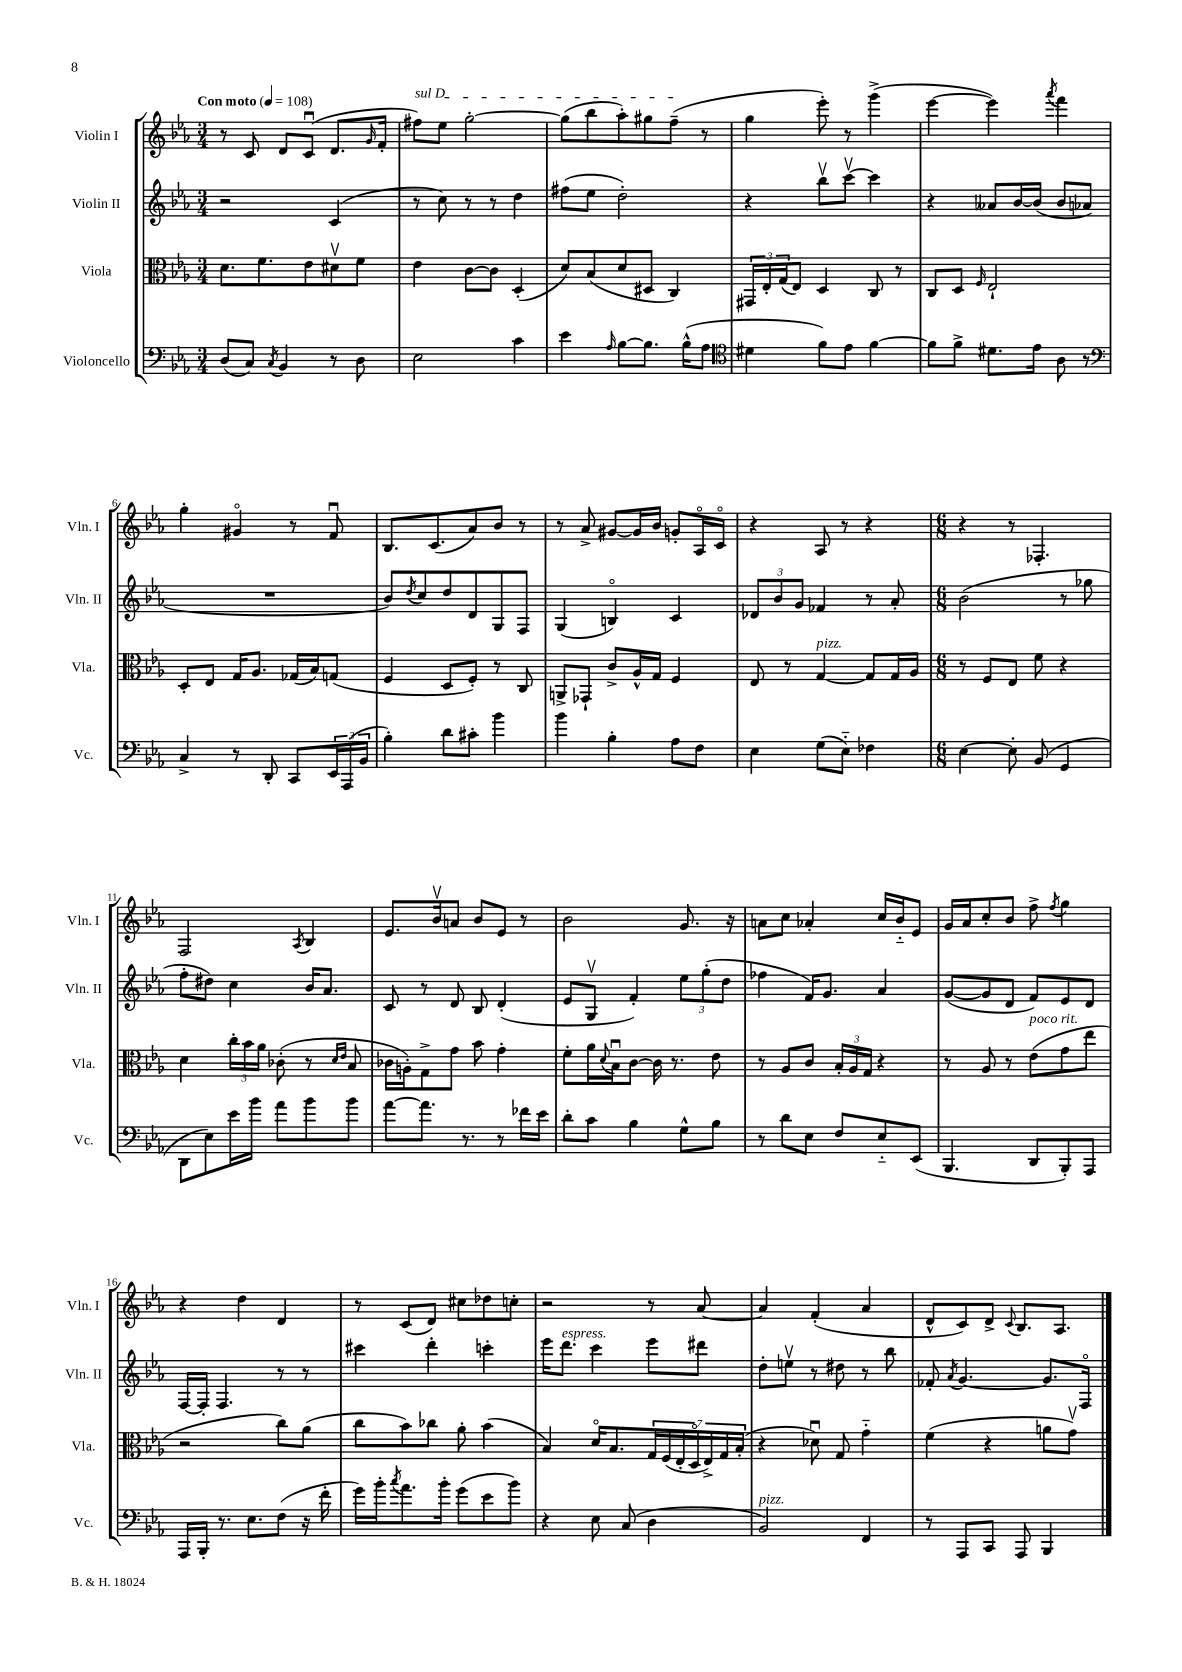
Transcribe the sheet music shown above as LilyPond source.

<<
\new StaffGroup <<
\new Staff = "s0" \with { instrumentName = "Violin I" shortInstrumentName = "Vln. I" } {
    \clef treble \key ees \major \numericTimeSignature \time 3/4 \tempo "Con moto" 4 = 108
    r8 c'8 d'8 c'8\downbow( d'8. \grace { g'16 } f'16-. |
    \once \override TextSpanner.bound-details.left.text = \markup { \italic "sul D" } fis''8\startTextSpan) ees''8 g''2~-. |
    g''8( bes''8 aes''8-.) gis''8 f''8--\stopTextSpan( r8 |
    g''4 ees'''8-.) r8 g'''4->( |
    ees'''4~ ees'''4) \acciaccatura { aes'''8 } f'''4 |
    g''4-. gis'4\flageolet r8 f'8\downbow |
    bes8. c'8.( aes'8) bes'8 r8 |
    r8 aes'8-> gis'8~ gis'16 bes'16 g'8-. aes16\flageolet c'16\flageolet |
    r4 aes8 r8 r4 |
    \numericTimeSignature \time 6/8 r4 r8 fes4.-. |
    f2 \acciaccatura { aes8 } bes4 |
    ees'8. bes'16\upbow a'8 bes'8 ees'8 r8 |
    bes'2 g'8. r16 |
    a'8 c''8 aes'4-. c''16 bes'16-_ ees'8 |
    g'16 aes'16 c''8-. bes'8 f''8-> \acciaccatura { f''8 } g''4 |
    r4 d''4 d'4 |
    r8 c'8( d'8) cis''8 des''8 c''8-. |
    r2 r8 aes'8~ |
    aes'4 f'4-.( aes'4 |
    d'8-^ c'8) d'8-> \appoggiatura { c'8 } bes8. aes8. \bar "|." |
}
\new Staff = "s1" \with { instrumentName = "Violin II" shortInstrumentName = "Vln. II" } {
    \clef treble \key ees \major \numericTimeSignature \time 3/4
    r2 c'4( |
    r8 c''8) r8 r8 d''4 |
    fis''8( ees''8 d''2-.) |
    r4 bes''8\upbow c'''8~\upbow c'''4 |
    r4 aeses'8 bes'16~ bes'16( bes'8 aes'8 |
    R2. |
    bes'8) \acciaccatura { d''8 } c''8 d''8 d'8 g8 f8 |
    g4( b4\flageolet) c'4 |
    \tuplet 3/2 { des'8 bes'8 g'8 } fes'4 r8 aes'8-. |
    \numericTimeSignature \time 6/8 bes'2( r8 ges''8 |
    f''8-. dis''8) c''4 bes'16 aes'8. |
    c'8 r8 d'8 bes8 d'4-.( |
    ees'8 g8\upbow f'4-.) \tuplet 3/2 { ees''8 g''8-.( d''8 } |
    fes''4 f'16) g'8. aes'4 |
    g'8~( g'8 d'8 f'8) ees'8 d'8 |
    f16~ f16-. f4. r8 r8 |
    cis'''4 d'''4-. c'''4-. |
    ees'''16 d'''8.^\markup { \italic "espress." } c'''4 ees'''8 dis'''8 |
    d''8-. e''8\upbow r8 dis''8 r8 bes''8 |
    fes'8-. \acciaccatura { aes'8 } g'4.~ g'8. f16\flageolet \bar "|." |
}
\new Staff = "s2" \with { instrumentName = "Viola" shortInstrumentName = "Vla." } {
    \clef alto \key ees \major \numericTimeSignature \time 3/4
    d'8. f'8. ees'8 dis'8\upbow f'8 |
    ees'4 c'8~ c'8 d4-.( |
    d'8) bes8( d'8 dis8 c4) |
    \tuplet 3/2 { gis,16 ees16-. g16( } ees8) d4 c8 r8 |
    c8 d8 \grace { f16 } ees2-! |
    d8-. ees8 g16 aes8. ges16( bes16) g8( |
    f4 d8 f8-.) r8 c8 |
    a,8-> ges,8-! c'8-> aes16-^ g16 f4 |
    ees8 r8 g4~^\markup { \italic "pizz." } g8 g16 aes16 |
    \numericTimeSignature \time 6/8 r8 f8 ees8 f'8 r4 |
    d'4 \tuplet 3/2 { c''16-. bes'16 aes'16 } ces'8-.( r8 \grace { d'16 ees'16 } bes8 |
    ces'16 a16-.) g8-> g'8 bes'8 g'4-. |
    f'8-. aes'16 \appoggiatura { d'8 } bes16\downbow c'8~ c'16 r8. ees'8 |
    r8 aes8 c'8 \tuplet 3/2 { bes16-. aes16 g16 } r4 |
    r8 aes8 r8 ees'8^\markup { \italic "poco rit." }( g'8 ees''8 |
    r2 c''8) aes'8( |
    c''8 bes'8) ces''8 aes'8-. bes'4( |
    bes4) d'16\flageolet bes8. \tuplet 7/4 { g16 f16( ees16-. d16\flageolet ees16->) g16 bes16-.( } |
    r4 des'8\downbow) g8 g'4-_ |
    f'4( r4 a'8 g'8\upbow) \bar "|." |
}
\new Staff = "s3" \with { instrumentName = "Violoncello" shortInstrumentName = "Vc." } {
    \clef bass \key ees \major \numericTimeSignature \time 3/4
    d8( c8) \acciaccatura { c8 } bes,4 r8 d8 |
    ees2 c'4 |
    ees'4 \grace { aes16 } bes8~ bes8. bes16-^( aes8 |
    \clef tenor dis'4 f'8) ees'8 f'4~ |
    f'8 f'8-> dis'8. ees'16 aes8 r8 |
    \clef bass c4-> r8 d,8-. c,8 \tuplet 3/2 { ees,16 aes,,16( bes,16 } |
    bes4-.) d'8 cis'8-. bes'4 |
    bes'4 bes4-. aes8 f8 |
    ees4 g8( ees8-_) fes4 |
    \numericTimeSignature \time 6/8 ees4~ ees8-. bes,8( g,4 |
    d,8 ees8) ees'16 bes'16 aes'8 bes'8 bes'8 |
    aes'8~ aes'8. r8. r8 fes'16 ees'16 |
    d'8-. c'8 bes4 g8-^ bes8 |
    r8 d'8 ees8 f8 ees8-_ ees,8( |
    bes,,4. d,8 bes,,8-.) aes,,8 |
    aes,,16 bes,,16-. r8. ees8. f8( r16 f'16-. |
    g'16) bes'16-. \acciaccatura { c''8 } aes'8. bes'16-. g'8( ees'8 bes'8) |
    r4 ees8 c8( d4 |
    bes,2^\markup { \italic "pizz." }) f,4 |
    r8 aes,,8 c,8 aes,,8 bes,,4 \bar "|." |
}
>>
>>
